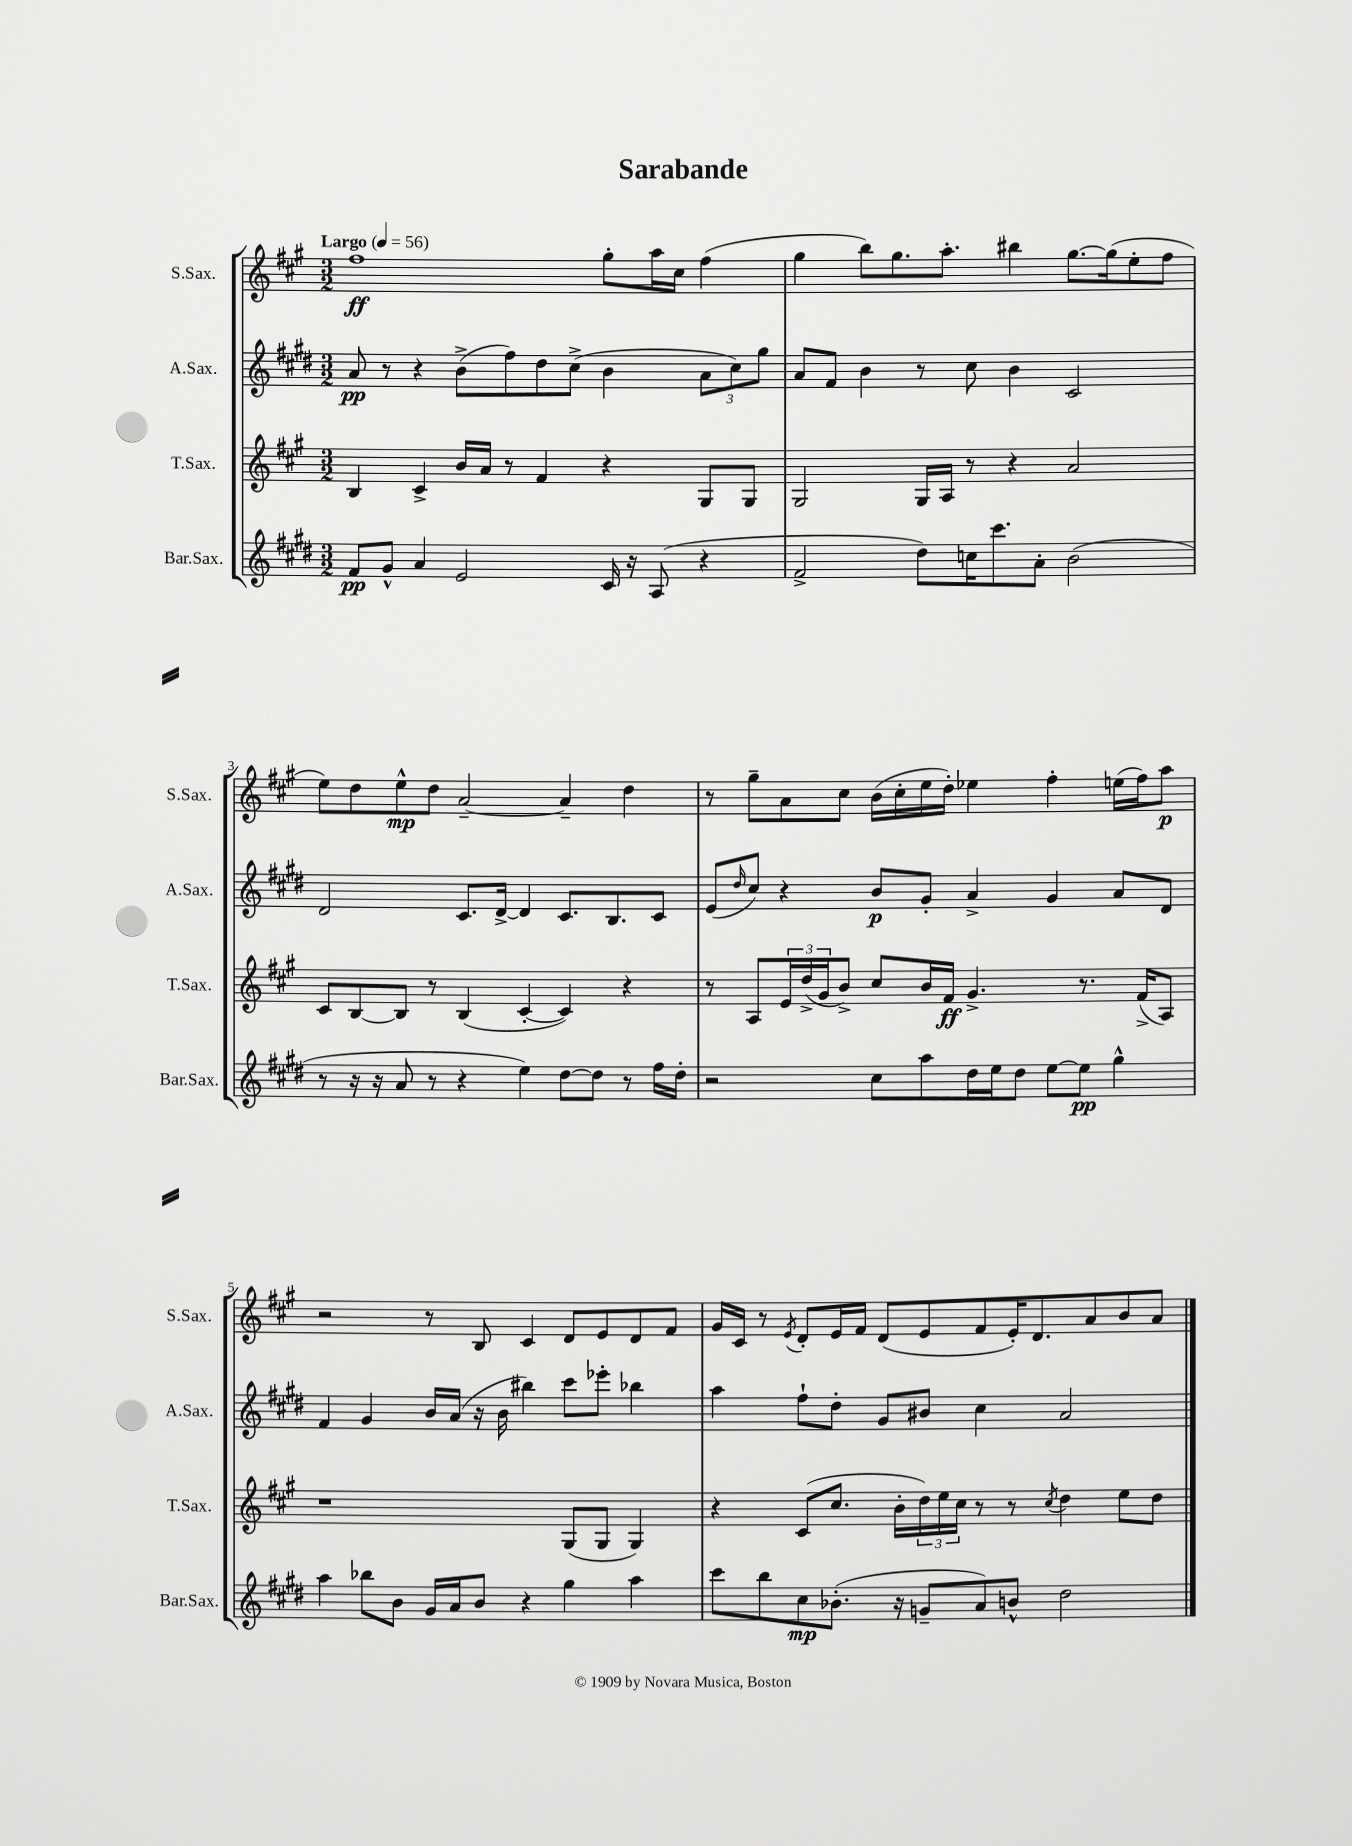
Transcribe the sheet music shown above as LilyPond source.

\header { title = "Sarabande" }
<<
\new StaffGroup <<
\new Staff = "s0" \with { instrumentName = "S.Sax." shortInstrumentName = "S.Sax." } {
    \clef treble \key a \major \numericTimeSignature \time 3/2 \tempo "Largo" 4 = 56
    fis''1\ff gis''8-. a''16 cis''16 fis''4( |
    gis''4 b''8) gis''8. a''8.-. bis''4 gis''8.~ gis''16( e''8-. fis''8 |
    e''8) d''8 e''8-^\mp d''8 a'2~-- a'4-- d''4 |
    r8 gis''8-- a'8 cis''8 b'16( cis''16-. e''16 d''16-.) ees''4 fis''4-. e''16( fis''16) a''8\p |
    r2 r8 b8 cis'4 d'8 e'8 d'8 fis'8 |
    gis'16 cis'16 r8 \acciaccatura { e'8 } d'8-. e'16 fis'16 d'8( e'8 fis'8 e'16-.) d'8. a'8 b'8 a'8 \bar "|." |
}
\new Staff = "s1" \with { instrumentName = "A.Sax." shortInstrumentName = "A.Sax." } {
    \clef treble \key e \major \numericTimeSignature \time 3/2
    a'8\pp r8 r4 b'8->( fis''8) dis''8 cis''8->( b'4 \tuplet 3/2 { a'8 cis''8) gis''8 } |
    a'8 fis'8 b'4 r8 cis''8 b'4 cis'2 |
    dis'2 cis'8. dis'16~-> dis'4 cis'8. b8. cis'8 |
    e'8( \grace { dis''16 } cis''8) r4 b'8\p gis'8-. a'4-> gis'4 a'8 dis'8 |
    fis'4 gis'4 b'16 a'16( r16 b'16 bis''4) cis'''8 ees'''8-. bes''4 |
    a''4 fis''8-! dis''8-. gis'8 bis'8 cis''4 a'2 \bar "|." |
}
\new Staff = "s2" \with { instrumentName = "T.Sax." shortInstrumentName = "T.Sax." } {
    \clef treble \key a \major \numericTimeSignature \time 3/2
    b4 cis'4-> b'16 a'16 r8 fis'4 r4 gis8 gis8 |
    gis2 gis16 a16 r8 r4 a'2 |
    cis'8 b8~ b8 r8 b4( cis'4~-. cis'4) r4 |
    r8 a8 \tuplet 3/2 { e'16 d''16->( gis'16 } b'8->) cis''8 b'16 fis'16\ff gis'4.-> r8. fis'16->( a8) |
    r1 gis8( gis8 gis4) |
    r4 cis'8( cis''8. b'16-. \tuplet 3/2 { d''16) e''16 cis''16 } r8 r8 \acciaccatura { cis''8 } d''4 e''8 d''8 \bar "|." |
}
\new Staff = "s3" \with { instrumentName = "Bar.Sax." shortInstrumentName = "Bar.Sax." } {
    \clef treble \key e \major \numericTimeSignature \time 3/2
    fis'8\pp gis'8-^ a'4 e'2 cis'16 r16 a8( r4 |
    fis'2-> dis''8) c''16 cis'''8. a'8-. b'2( |
    r8 r16 r16 a'8 r8 r4 e''4) dis''8~ dis''8 r8 fis''16 dis''16-. |
    r2 cis''8 a''8 dis''16 e''16 dis''8 e''8~ e''8\pp gis''4-^ |
    a''4 bes''8 b'8 gis'16 a'16 b'8 r4 gis''4 a''4 |
    cis'''8 b''8 cis''8\mp bes'8.-.( r16 g'8-- a'8) b'8-^ dis''2 \bar "|." |
}
>>
>>
